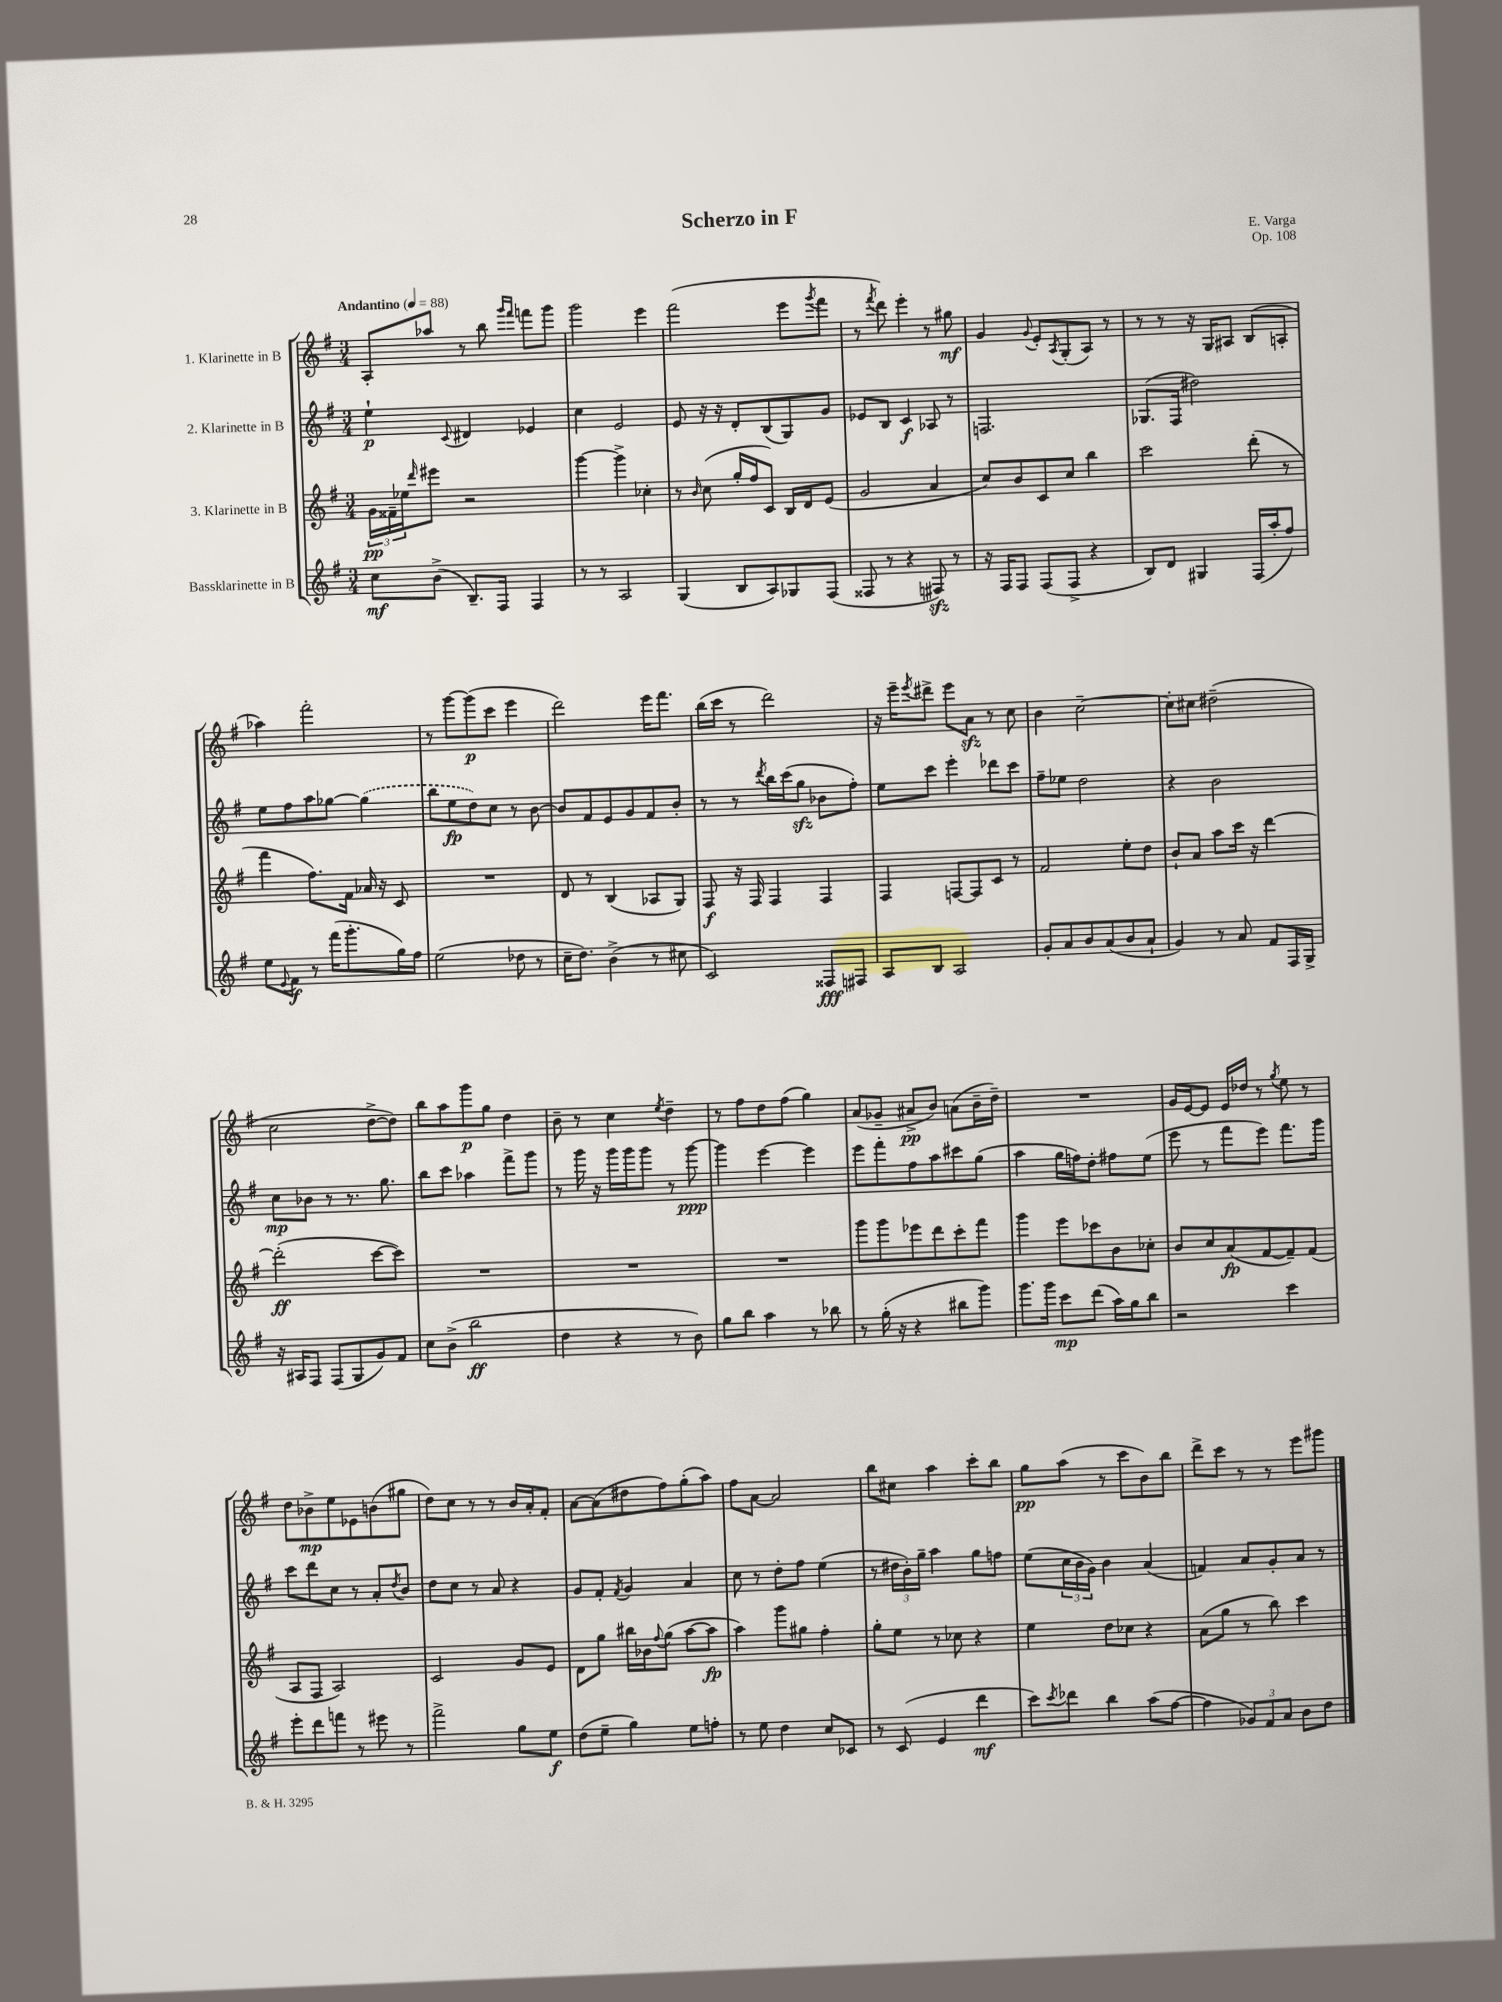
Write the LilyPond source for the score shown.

\header { title = "Scherzo in F" composer = "E. Varga" opus = "Op. 108" }
<<
\new StaffGroup <<
\new Staff = "s0" \with { instrumentName = "1. Klarinette in B" } {
    \clef treble \key g \major \numericTimeSignature \time 3/4 \tempo "Andantino" 4 = 88
    a8-. aes''8 r8 b''8 \grace { g'''16 fis'''16 } f'''8 g'''8 |
    g'''2 e'''4 |
    fis'''2( e'''8 \acciaccatura { g'''8 } fis'''8 |
    r8 \acciaccatura { fis'''8 } d'''8) e'''4-. r8 gis''8\mf |
    g'4 \appoggiatura { g'8 } e'8-. \acciaccatura { a8 } g8-.( a8) r8 |
    r8 r8 r16 g16 ais8 b8( a8-. |
    aes''4) fis'''2-. |
    r8 g'''8~ g'''8\p( c'''8 e'''4 |
    d'''2) e'''16 fis'''8. |
    b''16( c'''16 r8 d'''2) |
    r16 e'''16-- \acciaccatura { e'''8 } dis'''8-> e'''8 a'8\sfz r8 c''8 |
    b'4 c''2~-- |
    c''8-. cis''8 dis''2--( |
    c''2 d''8~-> d''8) |
    b''8 a''8 g'''8\p g''8 d''4 |
    b'8-- r8 c''4 \acciaccatura { e''8 } d''4-- |
    r8 fis''8 d''8 fis''8( g''4) |
    a'8( ges'8-- ais'8->\pp b'8) a'8( b'16-- d''16--) |
    R2. |
    g'16 e'16~ e'8 e'16 des''16 r8 \acciaccatura { g''8 } e''8 r8 |
    d''8 bes'8->\mp e''8 ees'8 b'8( gis''8 |
    d''8) c''8 r8 r8 b'16 a'16-. fis'8-. |
    a'8~ a'8( dis''8 fis''8) g''8-.( a''8) |
    fis''8 a'8~ a'2 |
    b''8 cis''8 a''4 c'''8-. b''8 |
    g''8\pp a''8( r8 c'''8 b'8) b''8 |
    d'''8-> c'''8 r8 r8 e'''8 gis'''8 \bar "|." |
}
\new Staff = "s1" \with { instrumentName = "2. Klarinette in B" } {
    \clef treble \key g \major \numericTimeSignature \time 3/4
    e''4-!\p \appoggiatura { c'8 } dis'4 ees'4 |
    c''4 e'2 |
    e'8 r16 r16 d'8-. b8( g8) g'8 |
    ees'8 b8 c'4\f aes8 r8 |
    f2. |
    ges8.( fis16 dis''2) |
    e''8 fis''8 a''8 ges''8~ \once \slurDashed ges''4( |
    b''8 e''8\fp d''8) c''8 r8 b'8~ |
    b'8 fis'8 e'8 g'8 fis'8 b'8-. |
    r8 r8 \acciaccatura { d'''8 } b''16 c'''16( g''8\sfz bes'8 fis''8-.) |
    e''8 c'''8 e'''4-. des'''8 c'''8 |
    fis''8-- ees''8 d''2 |
    r4 b'2 |
    c''8\mp bes'8 r8 r8. g''8. |
    b''8 c'''8 aes''4 fis'''8-> g'''8 |
    r8 g'''16 r16 g'''16 g'''16 g'''8 r8 g'''8~\ppp |
    g'''4 e'''4~ e'''4 |
    e'''8 fis'''8-. fis''8 a''8 cis'''8 g''8( |
    a''4 g''16 f''16) d''8-. fis''8 e''8( |
    e'''8 r8 fis'''8 e'''8) fis'''8. g'''16 |
    c'''8 d'''8 c''8 r8 a'8-. \acciaccatura { d''8 } b'8 |
    d''8 c''8 r8 a'8 r4 |
    g'8 fis'8-. \acciaccatura { fis'8 } g'4 a'4 |
    c''8 r8 d''8-. fis''8 e''4( |
    r8 \tuplet 3/2 { dis''16 b'16-.) g''16-- } a''4 g''8 f''8 |
    e''8( \tuplet 3/2 { c''16 b'16 g'16) } b'4 a'4( |
    f'4) a'8 g'8-. a'8 r8 \bar "|." |
}
\new Staff = "s2" \with { instrumentName = "3. Klarinette in B" } {
    \clef treble \key g \major \numericTimeSignature \time 3/4
    \tuplet 3/2 { g'16\pp fisis'16-- ees''16 } \grace { d'''16 } eis'''8 r2 |
    g'''4~ g'''4-> ces''4-. |
    r8 \grace { b'16 } c''8( g''16-. fis''16 c'8) b16 d'16 e'8( |
    g'2 a'4 |
    c''8) b'8 c'8 c''8 b''4 |
    c'''2 d'''8-.( r8 |
    fis'''4 fis''8.) fis'16 aes'16 r16 c'8 |
    R2. |
    d'8 r8 b4( aes8 g8) |
    fis8\f r16 fis16 fis4 fis4 |
    fis4 f8~ f8 c'8 r8 |
    fis'2 e''8-. d''8 |
    b'8-! a'8 a''8 c'''16 r16 d'''4~ |
    d'''2-.\ff( c'''8~ c'''8) |
    R2. |
    R2. |
    R2. |
    g'''8 g'''8 ees'''8 d'''8 c'''8-. fis'''8 |
    g'''4 e'''8 ces'''8 b'8 ces''8-. |
    b'8 c''8 a'8\fp( fis'8~ fis'8--) fis'8( |
    a8 fis8 a2) |
    c'2 g'8 e'8 |
    d'8 g''8 bis''16 bes'16 \appoggiatura { fis''8 } g''8( a''8~ a''8\fp |
    a''4) g'''8 gis''8 fis''4-. |
    g''8-. e''8 r8 ces''8 r4 |
    e''4 d''8 ces''8 r4 |
    a'8( g''8 r8 b''8) c'''4 \bar "|." |
}
\new Staff = "s3" \with { instrumentName = "Bassklarinette in B" } {
    \clef treble \key g \major \numericTimeSignature \time 3/4
    c''8\mf b'8->( b8.--) fis16 fis4 |
    r8 r8 a2 |
    g4( b8 a8) ges8 fis8( |
    fisis8 r8 r4 fis8\sfz) r8 |
    r16 fis16 fis8 fis8( fis8-> r4 |
    b8) d'8 gis4 fis16( a''16-. fis''8) |
    e''8 \appoggiatura { e'8 } fis'8\f r8 fis'''16( g'''8.-. g''16) fis''16 |
    e''2( des''8 r8 |
    c''16-- d''8.) b'4->( r8 cis''8 |
    c'2) fisis8\fff fis8 |
    a8 b8 a2 |
    g'8-. a'8 b'8 a'8( b'8 a'8-! |
    g'4) r8 a'8 fis'8 fis16 g16-> |
    r16 ais16 fis8 fis8( g8 g'8) fis'8 |
    c''8 b'8->( b''2\ff |
    d''4 r4 r8 b'8) |
    g''8 b''8 a''4 r8 bes''8 |
    r8 g''16-.( r16 r4 bis''8 g'''8) |
    g'''8. g'''16 c'''8\mp d'''8( a''16) g''16 b''8 |
    r2 c'''4 |
    e'''8-. d'''8 f'''8 r8 eis'''8 r8 |
    fis'''2-> g''8 e''8\f |
    d''8( e''8-- g''4) e''8 f''8-. |
    r8 e''8 d''4 c''8 ces'8 |
    r8 c'8( e'4 d'''4\mf |
    c'''8) \acciaccatura { c'''8 } des'''8 b''4 a''8( fis''8~ |
    fis''4 \tuplet 3/2 { ges'8) fis'8 a'8 } b'8 d''8 \bar "|." |
}
>>
>>
\layout { \context { \Score \remove "Bar_number_engraver" } }
